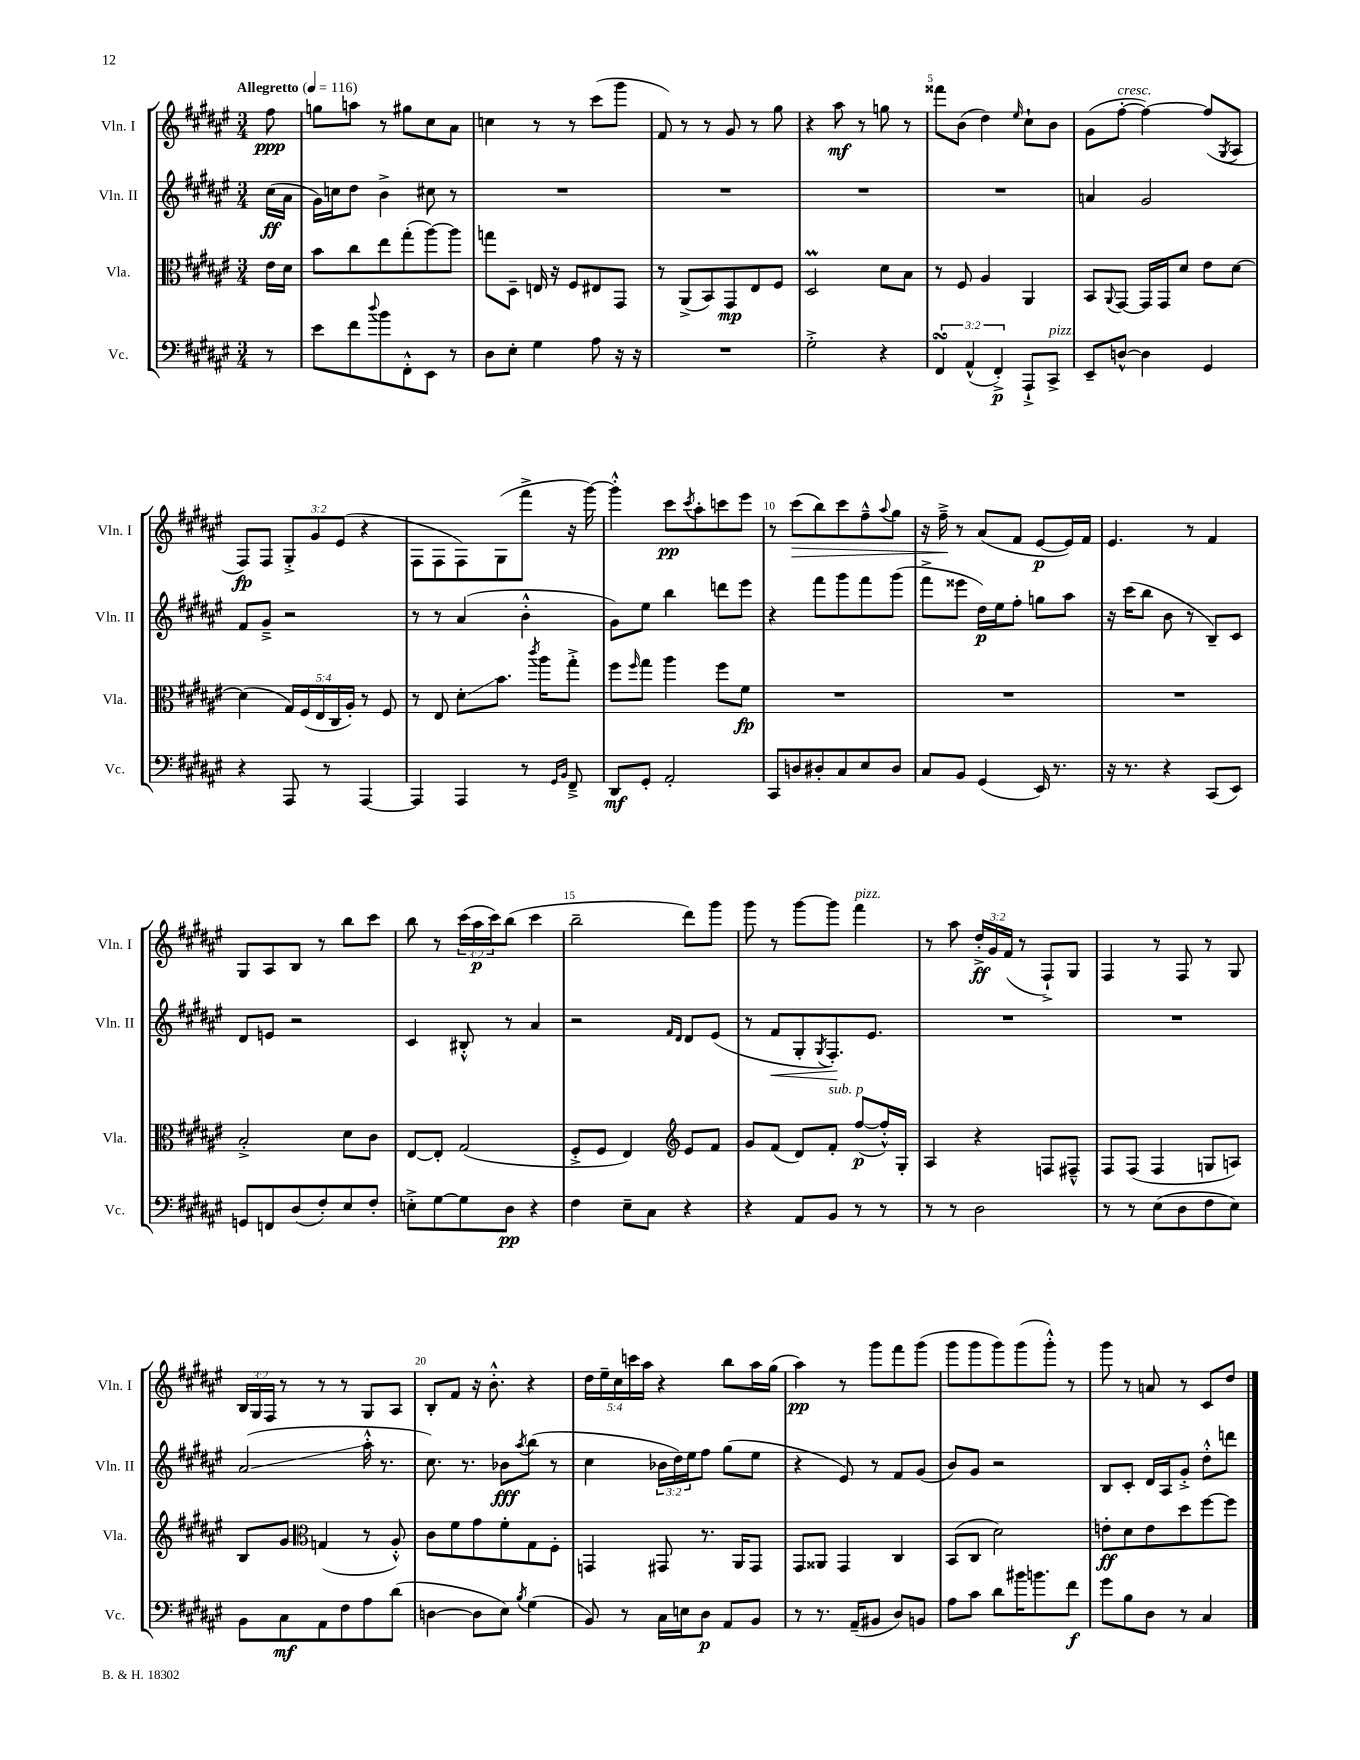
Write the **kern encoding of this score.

**kern	**kern	**kern	**kern
*staff4	*staff3	*staff2	*staff1
*clefF4	*clefC3	*clefG2	*clefG2
*k[f#c#g#d#a#e#]	*k[f#c#g#d#a#e#]	*k[f#c#g#d#a#e#]	*k[f#c#g#d#a#e#]
*M3/4	*M3/4	*M3/4	*M3/4
*MM116	*MM116	*MM116	*MM116
8r	16e#\LL	(16cc#\LL	8ff#\
.	16d#\JJ	16a#\JJ	.
=	=	=	=
8e#\L	8b\L	16g#\LL)	8gg\L
.	.	16cc\J	.
8f#\	8cc#\	8dd#\J	8aa\J
8qqdd#/	.	.	.
8b\	8ee#\	4b^\	8r
8FF#'^^\	(8gg#'\	.	8gg#\L
8EE#\J	[8aa#\)	8cc#\	8cc#\
8r	8aa#\]J	8r	8a#\J
=	=	=	=
8D#\L	8gg\L	2.r	4cc\
8E#'\J	8D#~\J	.	.
4G#\	16E/	.	8r
.	16r	.	.
.	8F#/L	.	8r
8A#\	8E#/	.	(8ccc#\L
16r	8GG#/J	.	8ggg#\J
16r	.	.	.
=	=	=	=
2.r	8r	2.r	8f#/)
.	(8AA#^/L	.	8r
.	8BB/)	.	8r
.	8GG#/	.	8g#/
.	8E#/	.	8r
.	8F#/J	.	8gg#\
=	=	=	=
2G#'^\	2D#/	2.r	4r
.	.	.	8aa#\
.	.	.	8r
4r	8d#\L	.	8gg\
.	8B\J	.	8r
=	=	=	=
6FF#/	8r	2.r	8fff##\L
.	8F#/	.	(8b\J
(6AA#^^/	.	.	.
.	4A#/	.	4dd#\)
6FF#'^/)	.	.	.
.	.	.	16qqee#/
8AAA#`^/L	4AA#/	.	8cc#`\L
8CC#^/J	.	.	8b\J
=	=	=	=
8EE#~/L	8BB/L	4a/	(8g#\L
.	8qqAA#/	.	.
[8D^^/J	[8GG#/J	.	[8ff#'\J
4D\]	16GG#/]LL	2g#/	4ff#\_)
.	16GG#/J	.	.
.	8d#/J	.	.
4GG#/	8e#\L	.	(8ff#/]L
.	.	.	8qG#/
.	[8d#\J	.	8A#/J
=	=	=	=
4r	(4d#\]	8f#/L	8F#/L)
.	.	8g#~^/J	8F#/J
8AAA#/	20G#/LL)	2r	12G#'^/L
.	(20F#/	.	.
.	.	.	12g#/
.	20E#/	.	.
8r	.	.	.
.	20C#/	.	.
.	.	.	(12e#/J
.	20A#'/JJ)	.	.
[4AAA#/	8r	.	4r
.	8F#/	.	.
=	=	=	=
4AAA#/]	8r	8r	8F#\L
.	8E#/	8r	8F#\
4AAA#/	8d#'\L	(4a#/	8F#\)
.	8.b\J	.	(8G#\
8r	.	4b'^^\	8fff#^\J
.	8qccc#/	.	.
.	16aa#\LK	.	.
16qqGG#/LL	.	.	.
16qqBB/JJ	.	.	.
8FF#~^/	8gg#'^\J	.	16r
.	.	.	[16ggg#\)
=	=	=	=
8DD#/L	8ff#\L	8g#\L)	4ggg#'^^\]
.	16qqff#/	.	.
8GG#'/J	8gg#\J	8ee#\J	.
2AA#'/	4aa#\	4bb\	8ccc#\L
.	.	.	8qccc#/
.	.	.	8aa#'\
.	8ff#\L	8ddd\L	8ccc\
.	8f#\J	8eee#\J	8eee#\J
=	=	=	=
8CC#/L	2.r	4r	8r
8D/	.	.	(8ccc#\L
8D#'/	.	8fff#\L	8bb\)
8C#/	.	8ggg#\	8ccc#\
8E#/	.	8fff#\	8ff#~^^\
.	.	.	8qqaa#/
8D#/J	.	(8ggg#\J	8gg#\J
=	=	=	=
8C#/L	2.r	8fff#^\L	16r
.	.	.	16ff#~^\
8BB/J	.	8eee##\J	8r
(4GG#/	.	16dd#\LL)	(8a#/L
.	.	16ee#\J	.
.	.	8ff#'\J	8f#/J
16EE#/)	.	8gg\L	[8e#/L
8.r	.	.	.
.	.	8aa#\J	16e#/]L)
.	.	.	16f#/JJ
=	=	=	=
16r	2.r	16r	4.e#/
8.r	.	(16ccc#\LK	.
.	.	8bb\J	.
4r	.	8b\	.
.	.	8r	8r
(8CC#/L	.	8B~/L)	4f#/
8EE#/J)	.	8c#/J	.
=	=	=	=
8GG/L	2B'^/	8d#/L	8G#/L
8FF/	.	8e/J	8A#/
(8D#/	.	2r	8B/J
8F#'/)	.	.	8r
8E#/	8d#\L	.	8bb\L
8F#'/J	8c#\J	.	8ccc#\J
=	=	=	=
8E'^\L	[8E#/L	4c#/	8bb\
[8G#\	8E#'/]J	.	8r
8G#\]	(2G#/	8B#'^^/	(24ccc#\LL
.	.	.	24aa#\
.	.	.	24ccc#\J)
8D#\J	.	8r	(8bb\J
4r	.	4a#/	4ccc#\
=	=	=	=
4F#\	8F#'^/L	2r	2bb~\
.	8F#/J	.	.
8E#~\L	4E#/)	.	.
8C#\J	.	.	.
*	*clefG2	*	*
.	.	16qqf#/LL	.
.	.	16qqd#/JJ	.
4r	8e#/L	8d#/L	8ddd#\L)
.	8f#/J	(8e#/J	8ggg#\J
=	=	=	=
4r	8g#/L	8r	8ggg#\
.	(8f#/J	8f#/L	8r
8AA#/L	8d#/L)	8G#'/	[8ggg#\L
.	.	8qG#/	.
8BB/J	8f#'/J	8.F#'/)	8ggg#\]J
8r	([8ff#/L	.	4fff#\
.	.	8.e#/J	.
8r	16ff#'^^/]L)	.	.
.	16G#'/JJ	.	.
=	=	=	=
8r	4A#/	2.r	8r
8r	.	.	8aa#\
2D#\	4r	.	24dd#'^/LL
.	.	.	24g#/
.	.	.	(24f#/JJ
.	.	.	8r
.	8F/L	.	8F#`^/L)
.	8F#~^^/J	.	8G#/J
=	=	=	=
8r	8F#/L	2.r	4F#/
8r	(8F#/J	.	.
(8E#\L	4F#/	.	8r
8D#\	.	.	8F#/
8F#\	8G/L	.	8r
8E#\J)	8A/J)	.	8G#/
=	=	=	=
8BB\L	8B/L	(2a#/	24B/LL
.	.	.	24G#/
.	.	.	24F#/JJ
8C#\	8g#/J	.	8r
*	*clefC3	*	*
8AA#\	(4G/	.	8r
8F#\	.	.	8r
8A#\	8r	16aa#'^^\	8G#/L
.	.	8.r	.
(8d#\J	8A#'^^/)	.	8A#/J
=	=	=	=
[4D\	8c#\L	8.cc#\)	8B'/L
.	8f#\	.	8f#/J
.	.	8.r	.
8D\]L	8g#\	.	16r
.	.	.	8.b'^^\
8E#\J)	8f#'\	8b-\L	.
8qB/	.	8qaa#/	.
(4G#\	8G#\	(8bb\J	4r
.	8F#'\J	8r	.
=	=	=	=
8BB/)	4GG/	4cc#\	20dd#\LL
.	.	.	20ee#~\
.	.	.	20cc#\
8r	.	.	.
.	.	.	20ccc\
.	.	.	20aa#\JJ
16C#\LL	8GG#/	24b-\LL	4r
.	.	24dd#\)	.
16E\J	.	.	.
.	.	24ee#\J	.
8D#\J	8.r	8ff#\J	.
8AA#/L	.	(8gg#\L	8bb\L
.	16AA#/LK	.	.
8BB/J	8GG#/J	8ee#\J	16aa#\L
.	.	.	(16gg#\JJ
=	=	=	=
8r	8GG#/L	4r	4aa#\)
8.r	8AA##/J	.	.
.	4GG#/	8e#/)	8r
(16AA#~/LK	.	.	.
8BB#/J	.	8r	8ggg#\L
8D#/L)	4C#/	8f#/L	8fff#\
8BB/J	.	(8g#/J	(8ggg#\J
=	=	=	=
8A#\L	(8BB/L	8b/L)	8ggg#\L
8c#\J	8C#/J	8g#/J	8ggg#\
8d#\L	2d#\)	2r	8ggg#\)
16b#\K	.	.	(8ggg#\
8.b\	.	.	.
.	.	.	8ggg#'^^\J)
8f#\J	.	.	8r
=	=	=	=
8g#\L	8e'\L	8B/L	8ggg#\
8B\	8d#\	8c#'/J	8r
8D#\J	8e\	16d#/LL	8a/
.	.	16A#/J	.
8r	8dd#\	8g#'^/J	8r
4C#/	[8ff#\	8dd#'^^\L	8c#/L
.	8ff#\]J	8ddd\J	8dd#/J
==	==	==	==
*-	*-	*-	*-
